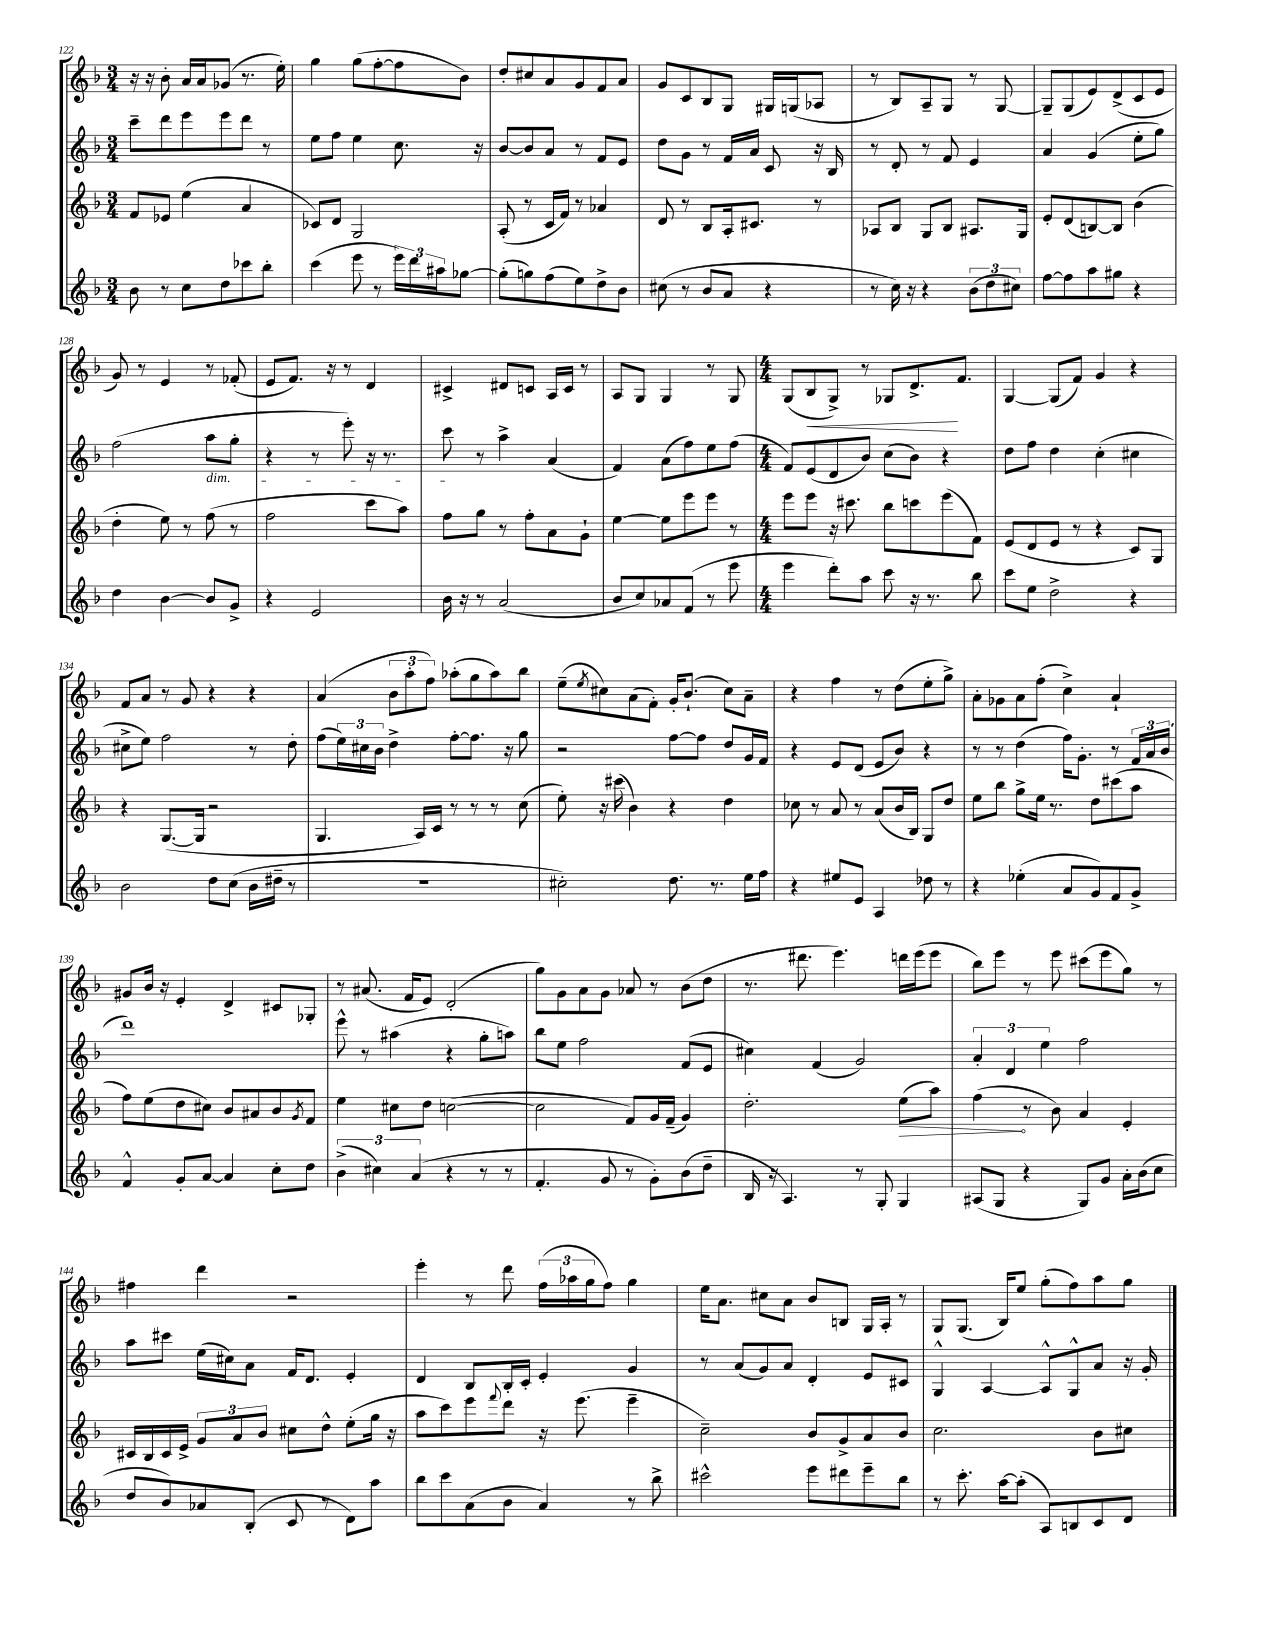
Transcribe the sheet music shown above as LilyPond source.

<<
\new StaffGroup <<
\new Staff = "s0" {
    \clef treble \key f \major \numericTimeSignature \time 3/4
    r16 r16 bes'8-. a'16 a'16 ges'8( r8. e''16-.) |
    g''4 g''8( f''8~-. f''8 bes'8) |
    d''8-. cis''8 a'8 g'8 f'8 a'8 |
    g'8 c'8 bes8 g8 gis16 g16( aes8 |
    r8 bes8) a8-- g8 r8 g8~ |
    g8-- g8( e'8) d'8->( c'8 e'8 |
    g'8) r8 e'4 r8 fes'8-.( |
    e'8 f'8.) r16 r8 d'4 |
    cis'4-> dis'8 c'8 a16 c'16 r8 |
    a8 g8 g4 r8 g8 |
    \numericTimeSignature \time 4/4 g8( bes8\< g8->) r8 ges8 d'8.->\! f'8. |
    g4~ g8( f'8) g'4 r4 |
    f'8 a'8 r8 g'8 r4 r4 |
    a'4( \tuplet 3/2 { bes'8 a''8-. f''8) } aes''8-.( g''8 aes''8) bes''8 |
    e''8--( \acciaccatura { e''8 } cis''8) a'8( f'8-.) g'16-. bes'8.-!( cis''8) a'8-- |
    r4 f''4 r8 d''8( e''8-. g''8->) |
    a'8-. ges'8 a'8 f''8-.( c''4->) a'4-! |
    gis'8 bes'16 r16 e'4-. d'4-> cis'8 ges8-. |
    r8 ais'8.( f'16 e'8) d'2-.( |
    g''8) g'8 a'8 g'8 aes'8 r8 bes'8( d''8 |
    r8. dis'''8. e'''4.) d'''16 e'''16( e'''8 |
    bes''8) e'''8 r8 e'''8 cis'''8( e'''8 g''8) r8 |
    fis''4 d'''4 r2 |
    e'''4-. r8 d'''8 \tuplet 3/2 { f''16( aes''16 g''16 } f''8) g''4 |
    e''16 a'8. cis''8 a'8 bes'8 b8 g16 a16-. r8 |
    g8 g8.( bes16) e''8 g''8-.( f''8) a''8 g''8 \bar "|." |
}
\new Staff = "s1" {
    \clef treble \key f \major \numericTimeSignature \time 3/4
    c'''8-- d'''8 e'''8 e'''8 d'''8 r8 |
    e''8 f''8 e''4 c''8. r16 |
    bes'8~ bes'8 a'8 r8 f'8 e'8 |
    d''8 g'8 r8 f'16 a'16 c'8 r16 bes16 |
    r8 d'8-. r8 f'8 e'4 |
    a'4 g'4( e''8-. g''8) |
    f''2( a''8\dim g''8-. |
    r4 r8 e'''8-.) r16 r8. |
    c'''8\! r8 a''4-> a'4( |
    f'4) a'8( f''8) e''8 f''8( |
    \numericTimeSignature \time 4/4 f'8) e'8( d'8 bes'8) c''8( bes'8) r4 |
    d''8 f''8 d''4 c''4-.( cis''4 |
    cis''8-> e''8) f''2 r8 d''8-. |
    f''8( \tuplet 3/2 { e''16) cis''16 bes'16 } d''4-> f''8~-. f''8. r16 g''8 |
    r2 f''8~ f''8 d''8 g'16 f'16 |
    r4 e'8 d'8( e'8 bes'8) r4 |
    r8 r8 d''4( f''16) g'8.-. r8 \tuplet 3/2 { f'16 a'16 bes'16( } |
    d'''1) |
    e'''8-^ r8 ais''4( r4 g''8-. a''8) |
    bes''8 e''8 f''2 f'8( e'8 |
    cis''4) f'4( g'2) |
    \tuplet 3/2 { a'4-. d'4 e''4 } f''2 |
    a''8 cis'''8 e''16( cis''16) a'8 f'16 d'8. e'4-. |
    d'4 bes8 bes16-. c'16-. e'4-. g'4 |
    r8 a'8( g'8) a'8 d'4-. e'8 cis'8 |
    g4-^ a4~ a8-^ g8-^ a'8 r16 g'16-. \bar "|." |
}
\new Staff = "s2" {
    \clef treble \key f \major \numericTimeSignature \time 3/4
    f'8 ees'8 e''4( a'4 |
    ces'8) d'8 g2 |
    a8-.( r8 c'16 f'16) r8 aes'4 |
    d'8 r8 bes8 a16-. cis'8. r8 |
    aes8 bes8 g8 bes8 ais8. g16 |
    e'8-. d'8( b8~) b8 bes'4( |
    d''4-. e''8) r8 f''8( r8 |
    f''2 c'''8 a''8) |
    f''8 g''8 r8 f''8-. a'8 g'8-! |
    e''4~ e''8 e'''8 e'''8 r8 |
    \numericTimeSignature \time 4/4 e'''8 e'''8 r16 cis'''8. bes''8 c'''8 e'''8( f'8) |
    e'8( d'8 e'8 r8 r4 c'8) g8 |
    r4 g8.~( g16 r2 |
    g4. a16) c'16 r8 r8 r8 c''8( |
    e''8-.) r16 cis'''16( bes'4) r4 d''4 |
    ces''8 r8 a'8 r8 a'8( bes'16 bes16) g8 d''8 |
    e''8 bes''8 g''8-> e''16 r8. d''8 cis'''8( a''8 |
    f''8) e''8( d''8 cis''8) bes'8 ais'8 bes'8 \acciaccatura { g'8 } f'8 |
    e''4 cis''8 d''8 c''2~( |
    c''2 f'8) g'16 f'16--( g'4) |
    d''2.-. \once \override Hairpin.circled-tip = ##t e''8\>( a''8) |
    f''4\!( r8 bes'8) a'4 e'4-. |
    cis'16 bes16 cis'16 e'16-> \tuplet 3/2 { g'8 a'8 bes'8 } cis''8 d''8-^ e''8-.( g''16 r16 |
    a''8 c'''8) e'''8 \appoggiatura { f'''8 } d'''8 r16 e'''8.( e'''4-- |
    c''2--) bes'8 g'8-> a'8 bes'8 |
    c''2. bes'8 cis''8 \bar "|." |
}
\new Staff = "s3" {
    \clef treble \key f \major \numericTimeSignature \time 3/4
    bes'8 r8 c''8 d''8 ces'''8 bes''8-. |
    c'''4( e'''8 r8 \tuplet 3/2 { e'''16) d'''16 ais''16 } ges''8~ |
    ges''8-.( g''8) f''8( e''8) d''8-> bes'8 |
    cis''8( r8 bes'8 a'8 r4 |
    r8 c''16) r16 r4 \tuplet 3/2 { bes'8( d''8 cis''8) } |
    f''8~ f''8 a''8 gis''8 r4 |
    d''4 bes'4~ bes'8 g'8-> |
    r4 e'2 |
    bes'16 r16 r8 a'2( |
    bes'8 c''8) aes'8 f'8( r8 e'''8 |
    \numericTimeSignature \time 4/4 e'''4 d'''8-.) a''8 c'''8 r16 r8. bes''8 |
    c'''8 e''8 d''2-> r4 |
    bes'2 d''8 c''8( bes'16 dis''16-- r8 |
    R1 |
    cis''2-.) d''8. r8. e''16 f''16 |
    r4 eis''8 e'8 a4 des''8 r8 |
    r4 ees''4-.( a'8 g'8) f'8 g'8-> |
    f'4-^ g'8-. a'8~ a'4 c''8-. d''8 |
    \tuplet 3/2 { bes'4->( cis''4) a'4( } r4 r8 r8 |
    f'4.-. g'8 r8 g'8-.) bes'8( d''8-- |
    bes16 r16 a4.) r8 g8-. g4 |
    ais8( g8 r4 g8) g'8 a'16-. bes'16( c''8 |
    d''8 bes'8) aes'8 bes8-.( c'8 r8 d'8) a''8 |
    bes''8 c'''8 a'8( bes'8 a'4) r8 bes''8-> |
    cis'''2-^ e'''8 dis'''8 e'''8-- bes''8 |
    r8 c'''8.-. a''16~ a''8-.( a8) b8 c'8 d'8 \bar "|." |
}
>>
>>
\layout { \context { \Score currentBarNumber = #122 } }
